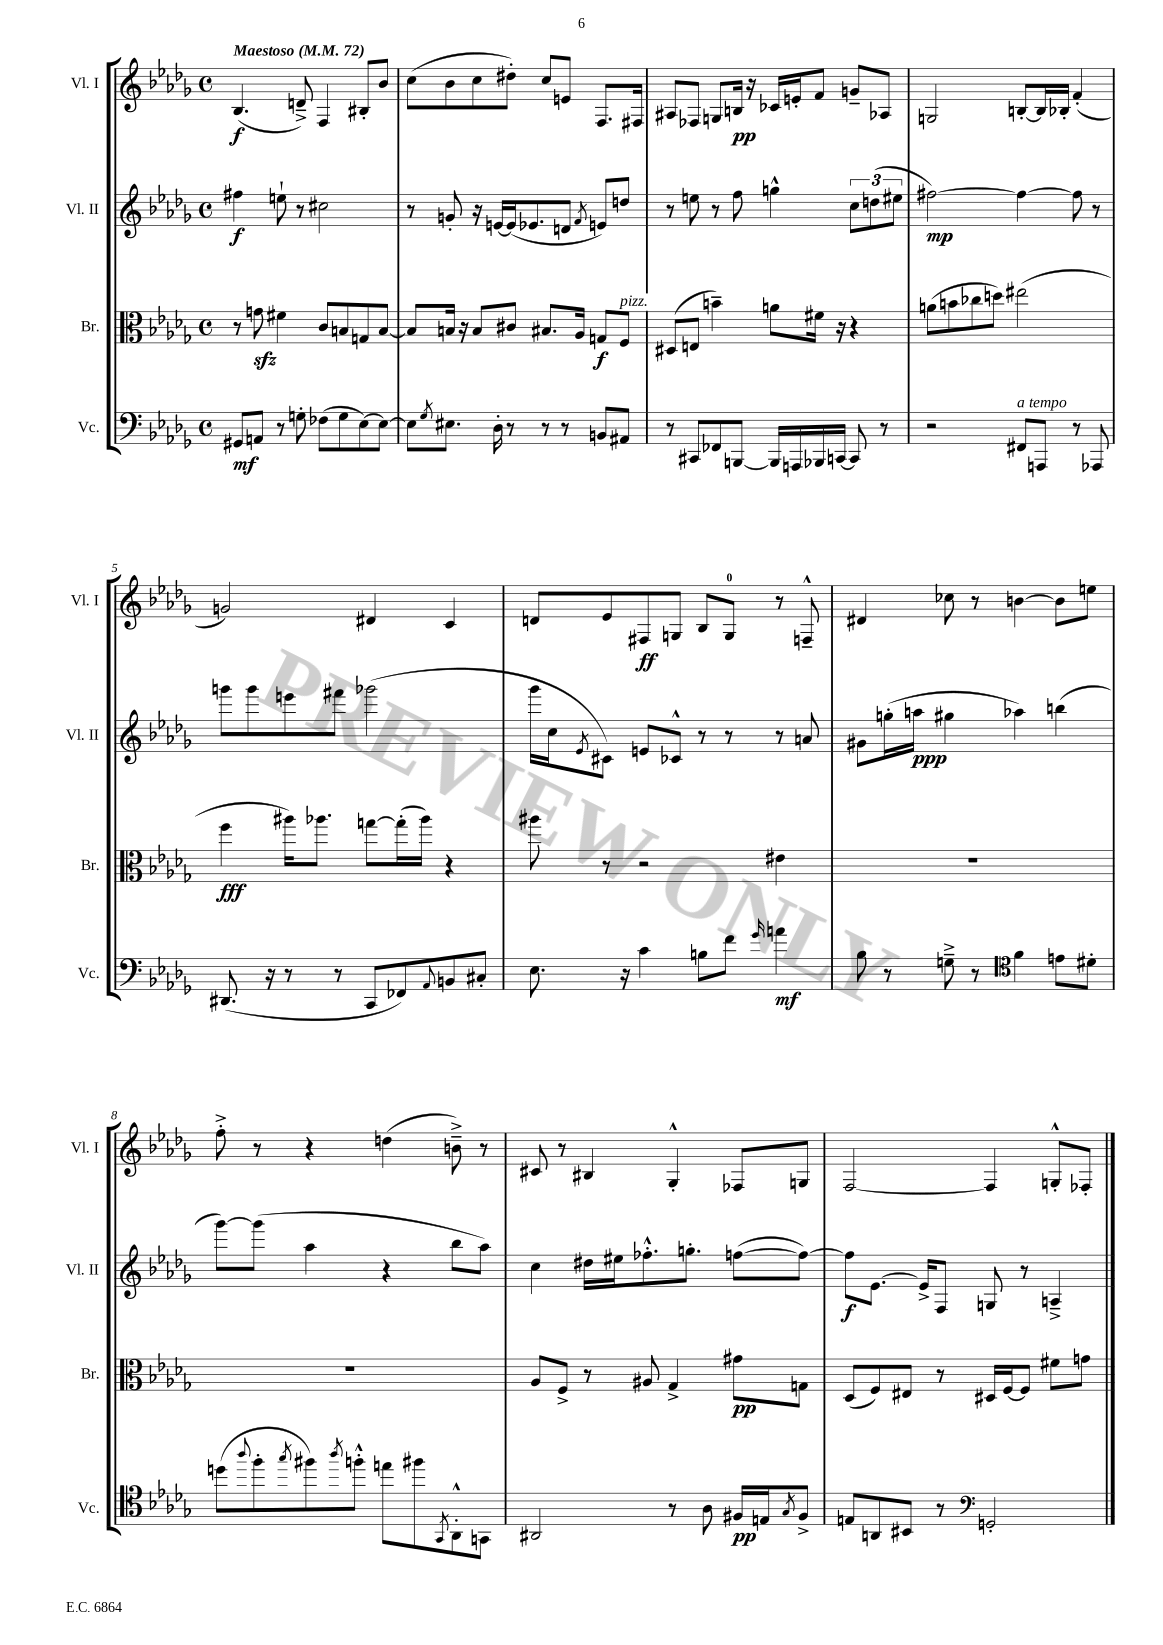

**kern	**kern	**kern	**kern
*staff4	*staff3	*staff2	*staff1
*clefF4	*clefC3	*clefG2	*clefG2
*k[b-e-a-d-g-]	*k[b-e-a-d-g-]	*k[b-e-a-d-g-]	*k[b-e-a-d-g-]
*M4/4	*M4/4	*M4/4	*M4/4
*met(c)	*met(c)	*met(c)	*met(c)
*MM72	*MM72	*MM72	*MM72
8GG#/L	8r	4ff#\	(4.B-/
8AA/J	8g\	.	.
8r	4f#\	8ee`\	.
8G'\	.	8r	8d~^/)
(8F-\L	8c/L	2cc#\	4F/
8G\	8B/	.	.
[8E-\)	8G/	.	8B#'/L
8E-\_J	[8B/J	.	8b-/J
=	=	=	=
8E-\]L	8B/]L	8r	(8cc\L
8qG-/	.	.	.
8.E#\J	16B/Jk	8g'/	8b-\
.	16r	.	.
.	8B/L	16r	8cc\
16D-'\	.	[16e/LL	.
8r	8c#/J	(16e/]J	8dd#'\J)
.	.	8.e-/	.
8r	8.B#/L	.	8cc/L
8r	.	8d/J	8e/J
.	16A-/Jk	.	.
.	.	8qf/	.
8BB/L	8G/L	8e/L)	8.F/L
8AA#/J	8F/J	8dd/J	.
.	.	.	16F#/Jk
=	=	=	=
8r	(8D#/L	8r	8A#/L
8CC#/L	8E/J	8ee\	8F-/J
8FF-/	4b~\)	8r	8G/L
[8BBB/J	.	8ff\	16B/Jk
.	.	.	16r
16BBB/]LL	8a\L	4gg^^\	16c-/LL
16AAA/	.	.	16e'/J
16BBB-/	16f#\Jk	.	8f/J
[16CC/JJ	16r	.	.
8CC/]	4r	12cc\L	8g~/L
.	.	(12dd\	.
8r	.	.	8A-/J
.	.	12ee#\J	.
=	=	=	=
2r	(8a\L	[2ff#\)	2G/
.	8b\	.	.
.	8cc-\	.	.
.	8dd\J)	.	.
8FF#/L	(2ee#\	4ff#\_	[8B'/L
8AAA/J	.	.	16B/]L
.	.	.	16B-'/JJ
8r	.	8ff#\]	(4f'/
8AAA-/	.	8r	.
=	=	=	=
(8.DD#/	4ff\	8ggg\L	2g/)
.	.	8ggg\	.
16r	.	.	.
8r	16aa#\LK)	8eee\	.
.	8.aa-\J	.	.
8r	.	8fff#\J	.
8CC/L	[8gg\L	(2ggg-\	4d#/
8FF-/)	(16gg'\]L	.	.
.	16aa-\JJ)	.	.
8qqAA-/	.	.	.
8BB/	4r	.	4c/
8C#'/J	.	.	.
=	=	=	=
8.E-\	8aa#\	16ggg-\LL	8d/L
.	.	16cc\J	.
.	.	8qe-/	.
.	8r	8c#\J)	8e-/
16r	.	.	.
4c\	2r	8e/L	8F#/
.	.	8c-^^/J	8G/J
8B\L	.	8r	8B-/L
8f\J	.	8r	8G/J
16qqg-/	.	.	.
4a\	4e#\	8r	8r
.	.	8a/	8F~^^/
=	=	=	=
8B-\	1r	8g#\L	4d#/
8r	.	(16gg'\L	.
.	.	16aa\JJ	.
8G~^\	.	4gg#\	8cc-\
8r	.	.	8r
*clefC4	*	*	*
4f\	.	4aa-\)	[4b\
8e\L	.	(4bb\	8b\]L
8d#'\J	.	.	8ee\J
=	=	=	=
(8dd\L	1r	[8ggg-\L)	8ff'^\
8qqaa-/	.	.	.
8ff'\	.	(8ggg-\]J	8r
8qgg-/	.	.	.
8ff#\)	.	4aa-\	4r
8qaa-/	.	.	.
8ff'^^\J	.	.	.
8ee\L	.	4r	(4dd\
8ff#\	.	.	.
8qGG-/	.	.	.
8AA-'^^\	.	8bb-\L	8b~^\)
8GG\J	.	8aa-\J)	8r
=	=	=	=
2AA#/	8A-/L	4cc\	8c#/
.	8F^/J	.	8r
.	8r	16dd#\LL	4B#/
.	.	16ee#\J	.
.	8A#/	8.ff-'^^\	.
8r	4G-^/	.	4G-'^^/
.	.	8.gg'\J	.
8A-\	.	.	.
16F#/LL	8g#\L	([8ff\L	8F-/L
16E/J	.	.	.
8qG-/	.	.	.
8F#^/J	8G\J	8ff\_J)	8G/J
=	=	=	=
8E/L	(8D-/L	8ff\]L	[2F/
8AA/	8F/)	[8.e-\J	.
8BB#/J	8E#/J	.	.
.	.	16e-^/]LK	.
8r	8r	8F/J	.
*clefF4	*	*	*
2GG'/	16D#/LL	8G/	4F/]
.	[16F/J	.	.
.	8F/]J	8r	.
.	8f#\L	4A~^/	8G'^^/L
.	8g\J	.	8F-'/J
==	==	==	==
*-	*-	*-	*-
